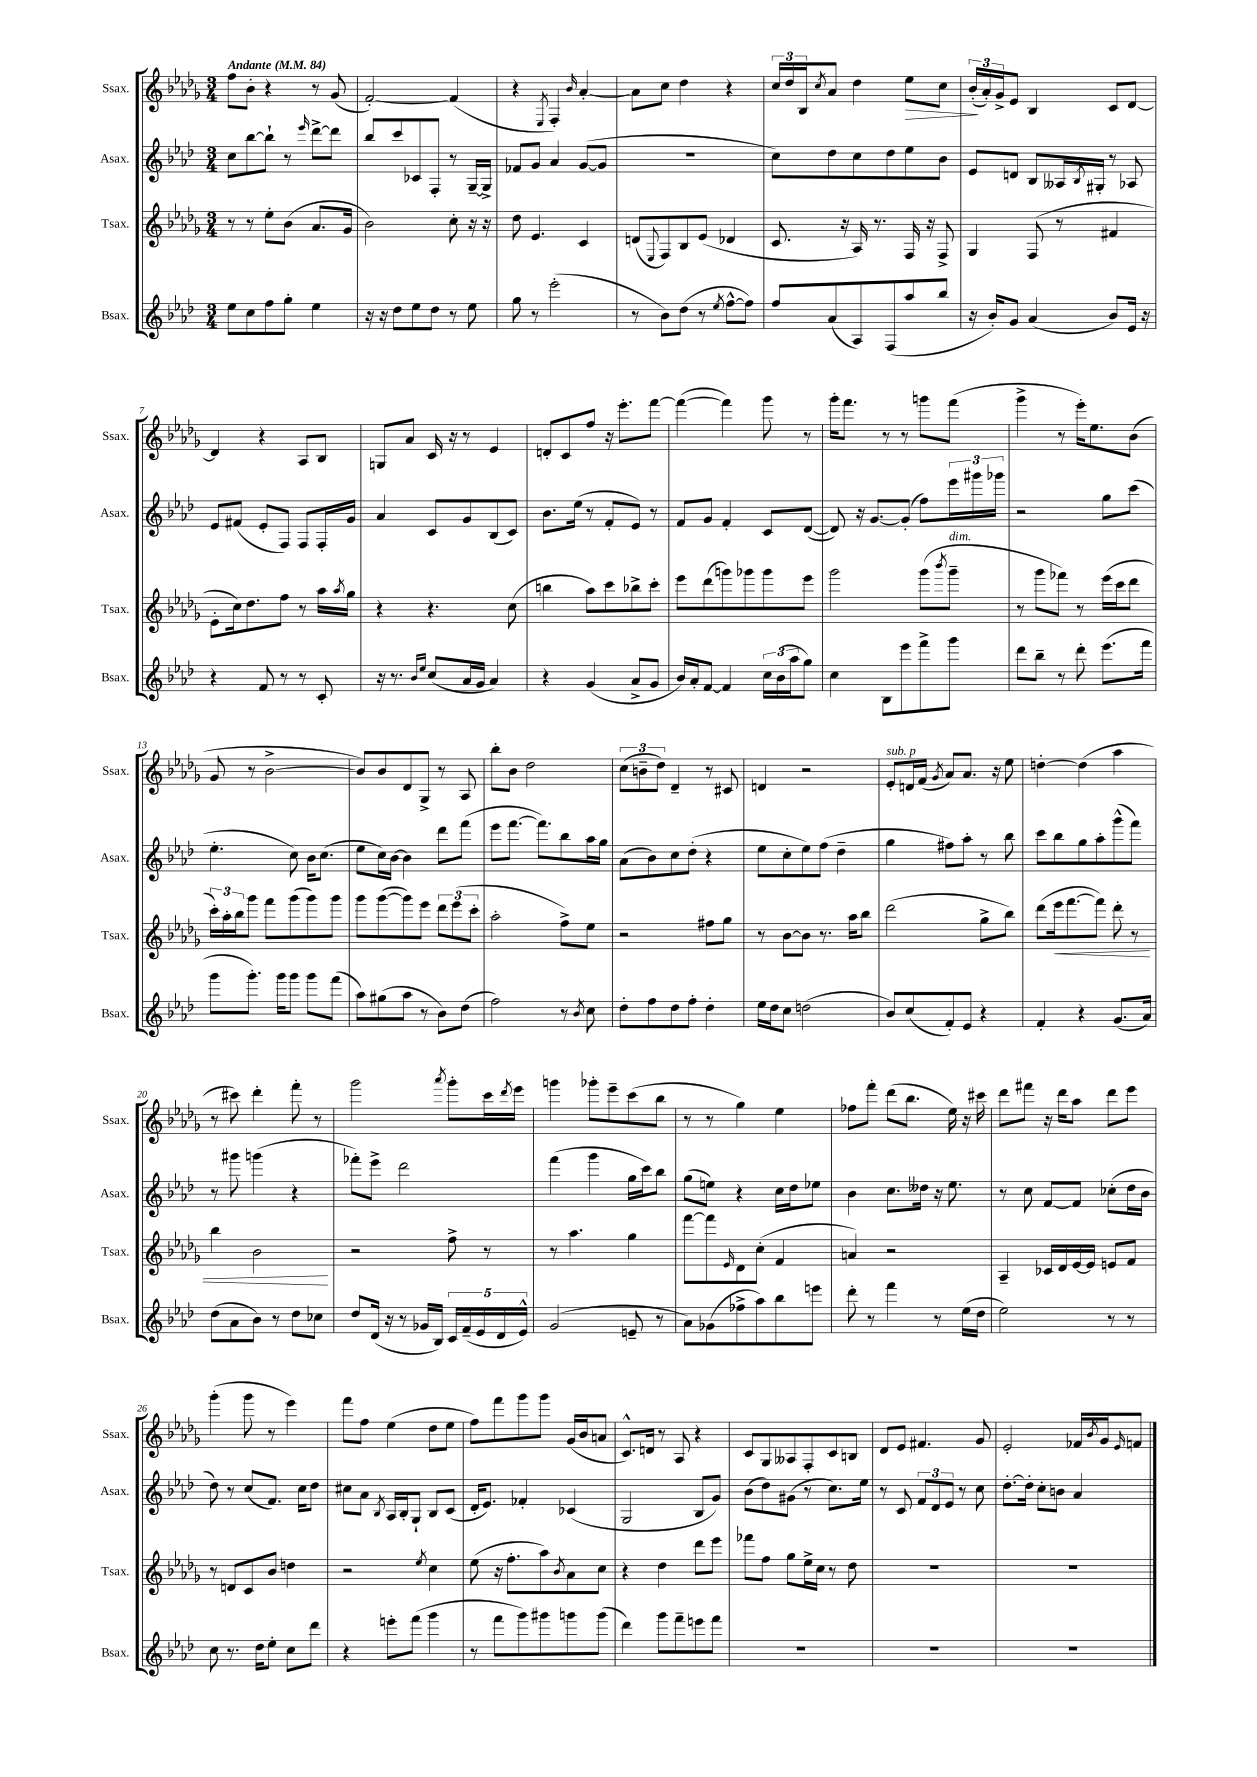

**kern	**kern	**dynam	**kern	**kern	**dynam
*part4	*part3	*part3	*part2	*part1	*part1
*staff4	*staff3	*staff3	*staff2	*staff1	*staff1
*I"Bsax.	*I"Tsax.	*	*I"Asax.	*I"Ssax.	*
*I'Bsax.	*I'Tsax.	*	*I'Asax.	*I'Ssax.	*
*clefG2	*clefG2	*	*clefG2	*clefG2	*
*k[b-e-a-d-]	*k[b-e-a-d-g-]	*	*k[b-e-a-d-]	*k[b-e-a-d-g-]	*
*M3/4	*M3/4	*	*M3/4	*M3/4	*
*MM84	*MM84	*	*MM84	*MM84	*
=1	=1	=1	=1	=1	=1
!	!	!	!	!LO:TX:a:B:t=Andante	!
8ee-\L	8r	.	8cc\L	8ff\L	.
8cc\	8r	.	[8bb-\	8b-'\J	.
8ff\	8ee-'\L	.	8bb-`\J]	4r	.
8gg'\J	(8b-\J	.	8r	.	.
.	.	.	16qqeee-/	.	.
4ee-\	8.a-/L	.	[8ddd-^\L	8r	.
.	.	.	8ddd-\J]	(8g-/	.
.	16g-/Jk	.	.	.	.
=2	=2	=2	=2	=2	=2
16r	2b-\)	.	8bb-/L	[2f'/)	.
16r	.	.	.	.	.
8dd-\L	.	.	8ccc/	.	.
8ee-\	.	.	8c-X/	.	.
8dd-\J	.	.	8F'/J	.	.
8r	8cc'\	.	8r	(4f/]	.
8ee-\	16r	.	[16G~/LL	.	.
.	16r	.	16G^/JJ]	.	.
=3	=3	=3	=3	=3	=3
8gg\	8dd-\	.	8f-X/L	4r	.
8r	4.e-/	.	8g/J	.	.
.	.	.	.	8qE-/	.
(2eee-'\	.	.	4a-/	4F'/)	.
.	.	.	.	16qqb-/	.
.	4c/	.	([8g/L	[4a-'/	.
.	.	.	8g/J]	.	.
=4	=4	=4	=4	=4	=4
8r	(8dn/L	.	2.r	8a-\L]	.
.	8qqE-/	.	.	.	.
8b-\L)	8F/)	.	.	8cc\J	.
(8dd-\J	8B-/	.	.	4dd-\	.
8r	(8e-/J	.	.	.	.
8qee-/	.	.	.	.	.
[8ff^^\L	4d-X/	.	.	4r	.
8ff\J])	.	.	.	.	.
=5	=5	=5	=5	=5	=5
8ff/L	8.c/	.	8cc\L)	24cc/LL	.
.	.	.	.	24dd-/	.
.	.	.	.	24B-/J	.
.	.	.	.	8qcc/	.
(8a-/	.	.	8dd-\	8a-/J	.
.	16r	.	.	.	.
8A-/)	16A-/)	.	8cc\	4dd-\	.
.	8.r	.	.	.	.
(8F/	.	.	8dd-\	.	.
!	!	!	!	!	!LO:HP:b
8aa-/	16F/	.	8ee-\	8ee-\L	>
.	16r	.	.	.	.
8bb-/J	8F^/	.	8b-\J	8cc\J	.
=6	=6	=6	=6	=6	=6
16r	4G-/	.	8e-/L	(24b-'/LL	.
.	.	.	.	24a-'/)	]
16b-'/KL)	.	.	.	.	.
.	.	.	.	24g-^/J	.
8g/J	.	.	8dn/J	8e-/J	.
(4a-/	(8F/	.	8B-/L	4B-/	.
.	8r	.	16A--X/L	.	.
.	.	.	8qB-/	.	.
.	.	.	16G#X'/JJ	.	.
8b-/L)	4f#X/	.	8r	8c/L	.
16e-/Jk	.	.	8A-X/	[8d-/J	.
16r	.	.	.	.	.
!!LO:LB:g=z
=7	=7	=7	=7	=7	=7
4r	8e-'\L	.	8e-/L	4d-/]	.
.	16cc\k)	.	(8f#X/J	.	.
.	8.dd-\	.	.	.	.
8f/	.	.	8e-'/L	4r	.
8r	8ff\J	.	8F/J)	.	.
8r	8r	.	8F/L	8A-/L	.
8c'/	16aa-\LL	.	16F'/L	8B-/J	.
.	8qaa-/	.	.	.	.
.	16gg-\JJ	.	16g/JJ	.	.
=8	=8	=8	=8	=8	=8
16r	4r	.	4a-/	8Gn/L	.
8.r	.	.	.	.	.
.	.	.	.	8a-/J	.
16qqb-/LL	.	.	.	.	.
16qqee-/JJ	.	.	.	.	.
(8cc/L	4.r	.	8c/L	16c/	.
.	.	.	.	16r	.
16a-/L	.	.	8g/	8r	.
16g/JJ	.	.	.	.	.
4a-/)	.	.	(8B-/	4e-/	.
.	(8cc\	.	8c/J)	.	.
=9	=9	=9	=9	=9	=9
4r	4bbn\	.	8.b-\L	8dn'/L	.
.	.	.	.	8c/	.
.	.	.	(16ee-\Jk	.	.
(4g/	8aa-\L)	.	8r	8ff/J	.
.	8ccc\	.	8f'/L	16r	.
.	.	.	.	8.eee-'\L	.
8a-^/L	8bb-X^\	.	8e-/J)	.	.
8g/J	8ccc'\J	.	8r	[8fff\J	.
=10	=10	=10	=10	=10	=10
16b-/LL)	8eee-\L	.	8f/L	(4fff\_	.
16a-'/J	.	.	.	.	.
[8f/J	(8ddd-\	.	8g/J	.	.
4f/]	8gggn\)	.	4f'/	4fff\])	.
.	8ggg-X\	.	.	.	.
24cc\LL	8ggg-\	.	8c/L	8ggg-\	.
(24b-\	.	.	.	.	.
24aa-\J	.	.	.	.	.
8gg\J)	8eee-\J	.	([8d-/J	8r	.
=11	=11	=11	=11	=11	=11
4cc\	2ggg-\	.	8d-/])	16ggg-'\KL	.
.	.	.	.	8.fff\J	.
.	.	.	16r	.	.
.	.	.	[8.g/L	.	.
8B-\L	.	.	.	8r	.
8eee-\	.	.	(8g'/J]	8r	.
8fff^\	(8ggg-\L	.	8ff\L)	8gggn\L	.
.	8qbbb-/	.	.	.	.
!	!LO:TX:a:i:t=dim.	!	!	!	!
8ggg\J	8ggg-~\J	.	24eee-\L	(8fff\J	.
.	.	.	24ggg#X\	.	.
.	.	.	24ggg-X\JJ	.	.
=12	=12	=12	=12	=12	=12
8ddd-\L	8r	.	2r	4ggg-^\	.
8bb-~\J	8ggg-\L	.	.	.	.
8r	8fff-X\J)	.	.	8r	.
8ddd-'\	8r	.	.	16eee-'\KL)	.
.	.	.	.	8.ee-\	.
(8.eee-\L	(16eee-\LL	.	8gg\L	.	.
.	16ccc\J	.	.	.	.
.	8ddd-\J	.	(8ccc\J	(8b-\J	.
16fff\Jk	.	.	.	.	.
!!LO:LB:g=z
=13	=13	=13	=13	=13	=13
8ggg\L	24ccc'\LL)	.	4.ee-'\	8g-/	.
.	24aa-'\	.	.	.	.
.	24bb-\J	.	.	.	.
8.ggg'\J)	8ggg-\J	.	.	8r	.
.	8fff\L	.	.	[2b-^\	.
16ggg\KL	.	.	.	.	.
8ggg\J	(8ggg-\	.	8cc\)	.	.
8ggg\L	8ggg-\)	.	16b-\KL	.	.
.	.	.	(8.cc\J	.	.
(8fff\J	8ggg-\J	.	.	.	.
=14	=14	=14	=14	=14	=14
8aa-\L)	8ggg-\L	.	8ee-\L	8b-/L])	.
(8gg#X\	([8ggg-\	.	16cc\L)	8b-/	.
.	.	.	[16b-\JJ	.	.
8aa-\J	8ggg-\])	.	4b-\]	8d-/	.
8r	8eee-\J	.	.	8G-^/J	.
8b-\L)	12ddd-\L	.	8ddd-\L	8r	.
.	(12eee-\	.	.	.	.
(8dd-\J	.	.	(8fff\J	8A-/	.
.	12ccc'\J	.	.	.	.
=15	=15	=15	=15	=15	=15
2ff\)	2aa-'\	.	8eee-\L	8bb-'\L	.
.	.	.	[8.fff\J	8b-\J	.
.	.	.	.	2dd-\	.
.	.	.	8.fff\L])	.	.
8r	8ff^\L)	.	8bb-\	.	.
8qb-/	.	.	.	.	.
8cc\	8ee-\J	.	16aa-\L	.	.
.	.	.	16gg\JJ	.	.
=16	=16	=16	=16	=16	=16
8dd-'\L	2r	.	(8a-\L	(12cc\L	.
.	.	.	.	12bn~\	.
8ff\	.	.	8b-\)	.	.
.	.	.	.	12dd-\J)	.
8dd-\	.	.	8cc\	4d-~/	.
8ff'\J	.	.	(8dd-'\J	.	.
4dd-'\	8ff#X\L	.	4r	8r	.
.	8gg-\J	.	.	8c#X/	.
=17	=17	=17	=17	=17	=17
16ee-\LL	8r	.	8ee-\L	4dn/	.
16dd-\J	.	.	.	.	.
8cc\J	[8b-\L	.	8cc'\	.	.
(2ddn\	8b-\J]	.	8ee-\)	2r	.
.	8.r	.	(8ff\J	.	.
.	.	.	4dd-~\	.	.
.	16aa-\KL	.	.	.	.
.	8bb-\J	.	.	.	.
=18	=18	=18	=18	=18	=18
!	!	!	!	!LO:TX:a:i:t=sub. p	!
8b-/L)	(2ddd-\	.	4gg\	8e-'/L	.
(8cc/	.	.	.	16dn/L	.
.	.	.	.	(16f/JJ	.
.	.	.	.	8qg-/	.
8f'/)	.	.	8ff#X\L)	8a-/L)	.
8e-/J	.	.	8aa-'\J	8.a-/J	.
4r	8gg-^\L	.	8r	.	.
.	.	.	.	16r	.
.	8bb-\J)	.	8bb-\	8ee-\	.
=19	=19	=19	=19	=19	=19
4f'/	(8ddd-\L	.	8ccc\L	[4ddn'\	.
!	!	!LO:HP:b	!	!	!
.	16eee-\k	<	8bb-\	.	.
.	[8.fff\	.	.	.	.
4r	.	.	8gg\	(4dd\]	.
.	8fff\J])	.	8aa-'\	.	.
(8.g/L	8ddd-'\	.	(8ggg^^\	4aa-\	.
.	8r	.	8fff\J)	.	.
16a-/Jk)	.	.	.	.	.
!!LO:LB:g=z
=20	=20	=20	=20	=20	=20
(8dd-\L	4bb-\	.	8r	8r	.
8a-\	.	.	8ggg#X\	8ccc#X\)	.
8b-\J)	2b-\	.	(4gggn\	4ddd-'\	.
8r	.	.	.	.	.
8dd-\L	.	.	4r	8fff'\	.
8cc-X\J	.	.	.	8r	.
.	.	[	.	.	.
=21	=21	=21	=21	=21	=21
8dd-/L	2r	.	8fff-X'\L)	2ggg-\	.
(16d-/Jk	.	.	8eee-^\J	.	.
16r	.	.	.	.	.
8r	.	.	2ddd-\	.	.
16g-X/LL	.	.	.	.	.
16B-/JJ)	.	.	.	.	.
.	.	.	.	8qaaa-/	.
20c/LL	8ff^\	.	.	8ggg-'\L	.
(20f~/	.	.	.	.	.
20e-/	.	.	.	.	.
.	8r	.	.	16ccc\L	.
20d-/	.	.	.	.	.
.	.	.	.	8qddd-/	.
.	.	.	.	16eee-\JJ	.
20e-^^/JJ)	.	.	.	.	.
=22	=22	=22	=22	=22	=22
(2g/	8r	.	(4fff\	4gggn\	.
.	4.aa-\	.	.	.	.
.	.	.	4ggg\	8ggg-X'\L	.
.	.	.	.	8eee-~\	.
8en~/	4gg-\	.	16gg\LL	(8ccc\	.
.	.	.	16ccc\J)	.	.
8r	.	.	8bb-\J	8bb-\J	.
=23	=23	=23	=23	=23	=23
8a-\L)	[8fff\L	.	(8gg\L	8r	.
(8g-X\	8fff\]	.	8een\J)	8r	.
.	16qqe-/	.	.	.	.
8ff-X^\	8d-\	.	4r	4gg-\)	.
8aa-\)	(8cc'\J	.	.	.	.
8bb-\	4f/	.	16cc\LL	4ee-\	.
.	.	.	16dd-\J	.	.
8eeen\J	.	.	8ee-X\J	.	.
=24	=24	=24	=24	=24	=24
8ddd-'\	4an/)	.	4b-\	8ff-X\L	.
8r	.	.	.	8fff'\J	.
4fff\	2r	.	8.cc\L	(8ddd-\L	.
.	.	.	.	8.bb-\J	.
.	.	.	16dd--X\Jk	.	.
8r	.	.	16r	.	.
.	.	.	8.ee-\	16ee-\)	.
(16ee-\LL	.	.	.	16r	.
16dd-\JJ	.	.	.	16ccc#X\	.
=25	=25	=25	=25	=25	=25
2ee-\)	4A-~/	.	8r	8ddd-\L	.
.	.	.	8cc\	8fff#X\J	.
.	16c-X/LL	.	[8f/L	16r	.
.	16d-/	.	.	16ddd-\KL	.
.	[16e-/	.	8f/J]	8aa-\J	.
.	16e-/JJ]	.	.	.	.
8r	8en/L	.	(8cc-X'\L	8ddd-\L	.
8r	8f/J	.	16dd-\L	8eee-\J	.
.	.	.	16b-\JJ	.	.
!!LO:LB:g=z
=26	=26	=26	=26	=26	=26
8cc\	8r	.	8dd-\)	(4ggg-'\	.
8.r	8dn/L	.	8r	.	.
.	8c/	.	(8cc/L	8ggg-\	.
16dd-\KL	.	.	.	.	.
8ee-'\J	8b-/J	.	8.f/J)	8r	.
8cc\L	4ddn\	.	.	4eee-\)	.
.	.	.	16cc\KL	.	.
8ddd-\J	.	.	8dd-\J	.	.
=27	=27	=27	=27	=27	=27
4r	2r	.	8cc#X\L	8fff\L	.
.	.	.	8a-\J	8ff\J	.
.	.	.	8qB-/	.	.
8eeen'\L	.	.	16A-/LL	(4ee-\	.
.	.	.	16B-'/J	.	.
(8fff\J	.	.	8G`/J	.	.
.	8qee-/	.	.	.	.
4ggg\	4cc\	.	8B-/L	8dd-\L	.
.	.	.	(8c/J	8ee-\J	.
=28	=28	=28	=28	=28	=28
8r	(8ee-\	.	16d-'/KL	8ff\L)	.
.	.	.	8.e-/J)	.	.
8fff\L	16r	.	.	8fff\	.
.	8.ff'\L	.	.	.	.
8ggg\)	.	.	4f-X'/	8ggg-\	.
8ggg#X\	8aa-\)	.	.	8ggg-\J	.
.	8qb-/	.	.	.	.
8gggn\	8a-\	.	(4c-X/	(16g-/LL	.
.	.	.	.	16b-/J	.
(8ggg\J	8cc\J	.	.	8an/J	.
=29	=29	=29	=29	=29	=29
4ddd-\)	4r	.	2G/	8.c^^/L)	.
.	.	.	.	16dn/Jk	.
8ggg\L	4dd-\	.	.	8r	.
8fff~\	.	.	.	8A-/	.
8eeen\	8ddd-\L	.	8B-/L	4r	.
8fff\J	8eee-\J	.	8g/J)	.	.
=30	=30	=30	=30	=30	=30
2.r	8fff-X\L	.	(8b-\L	8c/L	.
.	8ff\J	.	8dd-\)	8G-/	.
.	8gg-\L	.	(8g#X\J	8A--X/	.
.	16ee-^\L	.	8r	8F'/	.
.	16cc\JJ	.	.	.	.
.	8r	.	8.cc\L)	8c/	.
.	8dd-\	.	.	8Bn/J	.
.	.	.	16ee-\Jk	.	.
=31	=31	=31	=31	=31	=31
2.r	2.r	.	8r	8d-/L	.
.	.	.	8c/	8e-/J	.
.	.	.	12f/L	4.f#X/	.
.	.	.	12d-/	.	.
.	.	.	12e-/J	.	.
.	.	.	8r	.	.
.	.	.	8cc\	8g-/	.
=32	=32	=32	=32	=32	=32
2.r	2.r	.	[8.dd-'\L	2e-'/	.
.	.	.	16dd-'\Jk]	.	.
.	.	.	8cc'\L	.	.
.	.	.	8bn\J	.	.
.	.	.	4a-/	16f-X/LL	.
.	.	.	.	8qb-/	.
.	.	.	.	16g-/J	.
.	.	.	.	16qqe-/	.
.	.	.	.	8fn/J	.
==	==	==	==	==	==
*-	*-	*-	*-	*-	*-
